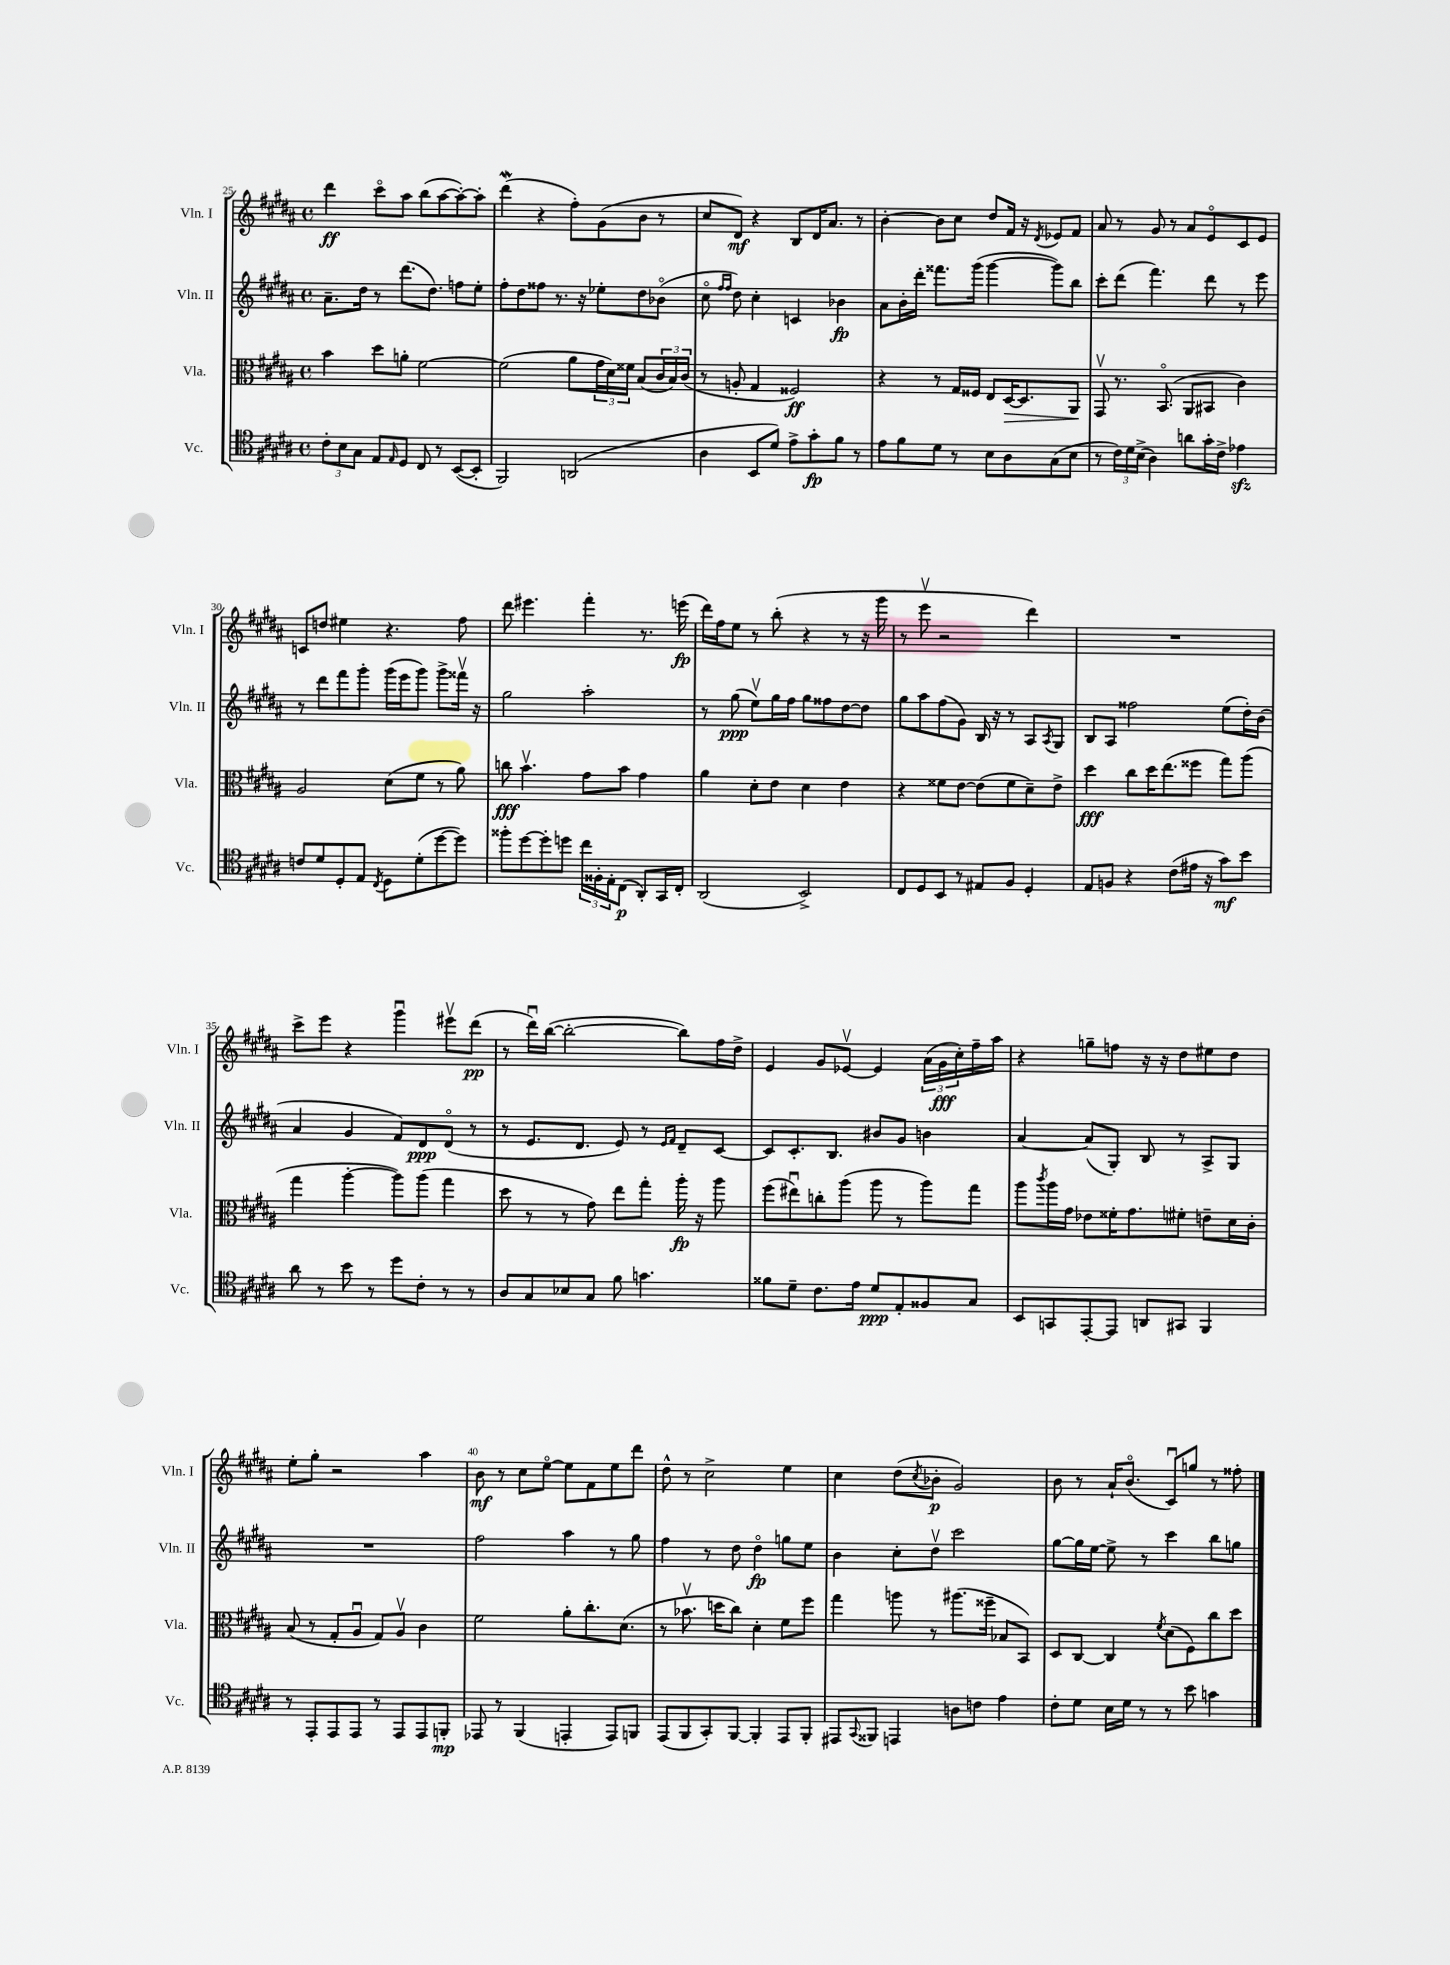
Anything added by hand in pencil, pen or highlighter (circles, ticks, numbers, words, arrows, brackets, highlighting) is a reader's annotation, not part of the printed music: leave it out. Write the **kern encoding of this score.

**kern	**dynam	**kern	**dynam	**kern	**dynam	**kern	**dynam
*part4	*part4	*part3	*part3	*part2	*part2	*part1	*part1
*staff4	*staff4	*staff3	*staff3	*staff2	*staff2	*staff1	*staff1
*I"Vc.	*	*I"Vla.	*	*I"Vln. II	*	*I"Vln. I	*
*I'Vc.	*	*I'Vla.	*	*I'Vln. II	*	*I'Vln. I	*
*clefC4	*	*clefC3	*	*clefG2	*	*clefG2	*
*k[f#c#g#d#a#]	*	*k[f#c#g#d#a#]	*	*k[f#c#g#d#a#]	*	*k[f#c#g#d#a#]	*
*M4/4	*	*M4/4	*	*M4/4	*	*M4/4	*
*met(c)	*	*met(c)	*	*met(c)	*	*met(c)	*
=25	=25	=25	=25	=25	=25	=25	=25
12c#'\L	.	4b\	.	8.a#~\L	.	4ddd#\	ff
12B\	.	.	.	.	.	.	.
12G#\J	.	.	.	.	.	.	.
.	.	.	.	16dd#\Jk	.	.	.
8E/L	.	8dd#\L	.	8r	.	8ccc#\L	.
16qqE/	.	.	.	.	.	.	.
8D#/J	.	8an'\J	.	(8.ddd#\L	.	8aa#\J	.
8C#/	.	[2f#\	.	.	.	(8bb\L	.
.	.	.	.	8.dd#\J)	.	.	.
8r	.	.	.	.	.	[8aa#\	.
([8BB/L	.	.	.	8ffn\L	.	8aa#'\_)	.
8BB'/J]	.	.	.	8ee'\J	.	8aa#'\J]	.
=26	=26	=26	=26	=26	=26	=26	=26
2FF#/)	.	(2f#\]	.	8ff#'\L	.	(4ddd#W\	.
.	.	.	.	8dd#\	.	.	.
.	.	.	.	8ff##X\J	.	4r	.
.	.	.	.	8.r	.	.	.
(2AAn/	.	8a#\L	.	.	.	8ff#'\L)	.
.	.	.	.	16r	.	.	.
.	.	24g#\L	.	8ee-X'\L	.	(8g#\	.
.	.	24d#\)	.	.	.	.	.
.	.	24f##X\JJ	.	.	.	.	.
.	.	(8B/L	.	8dd#\	.	8b\J	.
.	.	24c#/L	.	(8b-X\J	.	8r	.
.	.	24B/)	.	.	.	.	.
.	.	(24c#/JJ	.	.	.	.	.
=27	=27	=27	=27	=27	=27	=27	=27
4A#\	.	8r	.	8cc#\	.	8cc#/L	.
.	.	.	.	16qqff#/LL	.	.	.
.	.	.	.	16qqff#/JJ	.	.	.
.	.	8An'/	.	8dd#\)	.	8d#/J)	mf
8BB/L	.	4G#/	.	4cc#'\	.	4r	.
8d#/J)	.	.	.	.	.	.	.
8e^\L	.	2F##X/)	ff	4cn/	.	8B/L	.
8g#'\	fp	.	.	.	.	16d#/K	.
.	.	.	.	.	.	8.a#/J	.
8f#\J	.	.	.	4b-X\	fp	.	.
8r	.	.	.	.	.	8r	.
=28	=28	=28	=28	=28	=28	=28	=28
8e\L	.	4r	.	8a#\L	.	[4b'\	.
8f#\	.	.	.	16b'\L	.	.	.
.	.	.	.	16ddd#'\JJ	.	.	.
8d#\J	.	8r	.	8.fff##X\L	.	8b\L]	.
8r	.	16G#/LL	.	.	.	8cc#\J	.
.	.	16F##X/JJ	.	(16ggg#\Jk	.	.	.
8B\L	.	8E/L	.	[4ggg#\	.	8dd#/L	.
!	!	!	!LO:HP:b	!	!	!	!
8A#\	.	[16D#/K	>	.	.	16f#/Jk	.
.	.	8.D#/]	.	.	.	16r	.
.	.	.	.	.	.	8qd#/	.
(8G#\	.	.	.	8ggg#\L])	.	8e-X/L	.
8B\J	.	8AA#/J	.	8bb\J	.	8f#/J	.
.	.	.	]	.	.	.	.
=29	=29	=29	=29	=29	=29	=29	=29
8r	.	8GG#v/	.	8ccc#'\L	.	8a#/	.
24c#\LL)	.	8.r	.	(8ddd#\J	.	8r	.
24d#\	.	.	.	.	.	.	.
(24B^\JJ	.	.	.	.	.	.	.
4A#\)	.	.	.	4.fff#\)	.	8g#/	.
.	.	(8.BB/	.	.	.	.	.
.	.	.	.	.	.	8r	.
8an\L	.	8AA#/L	.	.	.	8a#/L	.
16g#'\L	.	8BB#X/J	.	8ddd#\	.	8e/	.
16c#^\JJ	.	.	.	.	.	.	.
4e-Xzz\	.	4c#\)	.	8r	.	8c#/	.
.	.	.	.	8eee\	.	8e/J	.
!!LO:LB:g=z
=30	=30	=30	=30	=30	=30	=30	=30
8cn/L	.	2A#/	.	8r	.	8cn/L	.
8d#/	.	.	.	8ddd#\L	.	8ddn/J	.
8D#'/	.	.	.	8fff#\	.	4ee#X\	.
8E/J	.	.	.	8ggg#'\J	.	.	.
8qC#/	.	.	.	.	.	.	.
8D#\L	.	(8d#\L	.	(16ggg#\LL	.	4.r	.
.	.	.	.	16eee\J	.	.	.
(8d#'\	.	8f#\J	.	8ggg#\J)	.	.	.
[8dd#\	.	8r	.	8ggg#^\L	.	.	.
8dd#\J])	.	8a#\)	.	16fff##Xv\Jk	.	8ff#\	.
.	.	.	.	16r	.	.	.
=31	=31	=31	=31	=31	=31	=31	=31
8ff##X'\L	.	8ccn\	fff	2gg#\	.	8ddd#\	.
[8dd#\	.	4.bv\	.	.	.	4.eee#X\	.
8dd#'\]	.	.	.	.	.	.	.
8ddn\J	.	.	.	.	.	.	.
24cc#\LL	.	8g#\L	.	2aa#'\	.	4fff#'\	.
24F##X'\	.	.	.	.	.	.	.
24E'\J	.	.	.	.	.	.	.
(8C#\J	p	8b\J	.	.	.	.	.
8AA#'/L)	.	4g#\	.	.	.	8.r	.
16GG#/L	.	.	.	.	.	.	.
16C#'/JJ	.	.	.	.	.	(16eeen\	fp
=32	=32	=32	=32	=32	=32	=32	=32
(2AA#/	.	4a#\	.	8r	.	16ddd#\LL)	.
.	.	.	.	.	.	16ff#\J	.
.	.	.	.	(8gg#\	ppp	8ee\J	.
.	.	8d#'\L	.	8eev\L)	.	8r	.
.	.	8e\J	.	16gg#\L	.	(8bb'\	.
.	.	.	.	16ff#\JJ	.	.	.
2BB^/)	.	4d#\	.	8gg#\L	.	4r	.
.	.	.	.	8ff##X\	.	.	.
.	.	4e\	.	[8dd#\	.	8r	.
.	.	.	.	8dd#\J]	.	16r	.
.	.	.	.	.	.	16ggg#\	.
=33	=33	=33	=33	=33	=33	=33	=33
8C#/L	.	4r	.	8gg#\L	.	8r	.
8D#/	.	.	.	8aa#\	.	8eeev\	.
8BB/J	.	8f##X\L	.	(8ff#\	.	2r	.
8r	.	[8e\J	.	8g#\J)	.	.	.
8E#X/L	.	(8e\L]	.	16B/	.	.	.
.	.	.	.	16r	.	.	.
8F#/J	.	8f##\	.	8r	.	.	.
4D#'/	.	8d#~\)	.	8A#/L	.	4ddd#\)	.
.	.	.	.	8qA#/	.	.	.
.	.	8e^\J	.	8G#/J	.	.	.
=34	=34	=34	=34	=34	=34	=34	=34
8E/L	.	4dd#\	fff	8B/L	.	1r	.
8Fn/J	.	.	.	8A#/J	.	.	.
4r	.	8cc#\L	.	2ff##X\	.	.	.
.	.	16dd#\K	.	.	.	.	.
.	.	(8.ee\	.	.	.	.	.
(8c#\L	.	.	.	.	.	.	.
16e#X\Jk	.	8ff##X\J	.	.	.	.	.
16r	.	.	.	.	.	.	.
8g#\L)	mf	8gg#\L)	.	(8ee\L	.	.	.
8b\J	.	(8aa#\J	.	16dd#'\L)	.	.	.
.	.	.	.	(16b\JJ	.	.	.
!!LO:LB:g=z
=35	=35	=35	=35	=35	=35	=35	=35
8a#\	.	4gg#\	.	4a#/	.	8ccc#^\L	.
8r	.	.	.	.	.	8eee\J	.
8b\	.	[4aa#'\	.	4g#/	.	4r	.
8r	.	.	.	.	.	.	.
8dd#\L	.	8aa#\L])	.	8f#/L)	.	4ggg#u\	.
8c#'\J	.	(8aa#\J	.	8d#/	ppp	.	.
8r	.	4gg#\	.	(8d#/J	.	8eee#Xv\L	.
8r	.	.	.	8r	.	(8ddd#\J	pp
=36	=36	=36	=36	=36	=36	=36	=36
8A#/L	.	8dd#\	.	8r	.	8r	.
8G#/	.	8r	.	8.e/L	.	16ddd#u\LL)	.
.	.	.	.	.	.	([16bb\JJ	.
8B-X/	.	8r	.	.	.	2bb'\_	.
.	.	.	.	8.d#/J	.	.	.
8G#/J	.	8g#\)	.	.	.	.	.
8f#\	.	8ee\L	.	8e/)	.	.	.
4.gn\	.	8gg#'\J	.	8r	.	.	.
.	.	.	.	16qqe/LL	.	.	.
.	.	.	.	16qqf#/JJ	.	.	.
.	.	16aa#'\	fp	8d#~/L	.	8bb\L])	.
.	.	16r	.	.	.	.	.
.	.	8aa#\	.	[8c#/J	.	16ff#\L	.
.	.	.	.	.	.	16dd#^\JJ	.
=37	=37	=37	=37	=37	=37	=37	=37
8f##X\L	.	(8ff#\L	.	8c#/L]	.	4e/	.
8d#~\J	.	8ee#Xu\)	.	8.c#'/	.	.	.
8.c#\L	.	8ccn'\	.	.	.	8g#/L	.
.	.	.	.	8.B/J	.	.	.
.	.	(8aa#\J	.	.	.	[8e-Xv/J	.
16e\Jk	.	.	.	.	.	.	.
8d#/L	ppp	8aa#\	.	8b#X/L	.	4e-/]	.
8E'/	.	8r	.	8g#/J	.	.	.
8F##X/	.	8aa#\L)	.	4bn\	.	(24a#\LL	.
.	.	.	.	.	.	24g#\	fff
.	.	.	.	.	.	24cc#'\)	.
8G#/J	.	8gg#\J	.	.	.	16ff#~\	.
.	.	.	.	.	.	16aa#\JJ	.
=38	=38	=38	=38	=38	=38	=38	=38
8BB/L	.	8aa#\L	.	[4a#/	.	4r	.
.	.	8qccc#/	.	.	.	.	.
8GGn/	.	16aa#\L	.	.	.	.	.
.	.	16g#\JJ	.	.	.	.	.
[8EE'/	.	8e-X\L	.	(8a#/L]	.	8ggn~\L	.
8EE/J]	.	16f##X'\K	.	8G#'/J)	.	8ffn\J	.
.	.	8.g#\	.	.	.	.	.
8AAn/L	.	.	.	8B/	.	16r	.
.	.	.	.	.	.	16r	.
8GG#X/J	.	8f#X'\J	.	8r	.	8dd#\L	.
4FF#/	.	8en~\L	.	8A#^/L	.	8ee#X\	.
.	.	16d#\L	.	8G#/J	.	8dd#\J	.
.	.	16c#'\JJ	.	.	.	.	.
!!LO:LB:g=z
=39	=39	=39	=39	=39	=39	=39	=39
8r	.	(8B/	.	1r	.	8ee'\L	.
8EE'/L	.	8r	.	.	.	8gg#'\J	.
8EE/	.	8G#'/L	.	.	.	2r	.
8EE/J	.	8A#u/J	.	.	.	.	.
8r	.	8G#/L)	.	.	.	.	.
8EE/L	.	8A#v/J	.	.	.	.	.
8EE/	.	4c#\	.	.	.	4aa#\	.
8FFn'/J	mp	.	.	.	.	.	.
=40	=40	=40	=40	=40	=40	=40	=40
8EE-X/	.	2f#\	.	2ff#\	.	8b\	mf
8r	.	.	.	.	.	8r	.
(4FF#/	.	.	.	.	.	8cc#\L	.
.	.	.	.	.	.	[8ee\J	.
4EEn'/	.	8a#'\L	.	4aa#\	.	8ee\L]	.
.	.	8.cc#'\	.	.	.	8f#\	.
8EE/L)	.	.	.	8r	.	8ee\	.
.	.	(8.d#\J	.	.	.	.	.
8FFn/J	.	.	.	8gg#\	.	8ddd#\J	.
=41	=41	=41	=41	=41	=41	=41	=41
(8EE/L	.	8r	.	4ff#\	.	8dd#^^\	.
8FF#/	.	8.b-Xv\	.	.	.	8r	.
8GG#'/)	.	.	.	8r	.	2cc#^\	.
.	.	16ddn\KL	.	.	.	.	.
[8FF#/J	.	8cc#\J)	.	8dd#\	.	.	.
4FF#'/]	.	4d#'\	.	4dd#\	fp	.	.
8EE/L	.	8f#\L	.	8ggn\L	.	4ee\	.
8FF#'/J	.	8ff#\J	.	8ee\J	.	.	.
=42	=42	=42	=42	=42	=42	=42	=42
8EE#X/L	.	4gg#\	.	4b\	.	4cc#\	.
8qqGG#/	.	.	.	.	.	.	.
8FF##X/J	.	.	.	.	.	.	.
4EEn/	.	8aan\	.	8cc#'\L	.	(8dd#\L	.
.	.	.	.	.	.	8qcc#/	.
.	.	8r	.	8dd#v\J	.	8b-X'\J	p
8An\L	.	(8.aa#X\L	.	2ccc#\	.	2g#/)	.
8cn\J	.	.	.	.	.	.	.
.	.	16ff##X~\Jk	.	.	.	.	.
4e\	.	8B-X/L	.	.	.	.	.
.	.	8BB/J)	.	.	.	.	.
=43	=43	=43	=43	=43	=43	=43	=43
8c#'\L	.	8D#/L	.	[8gg#\L	.	8b\	.
8d#\J	.	[8C#/J	.	16gg#\L]	.	8r	.
.	.	.	.	[16ee\JJ	.	.	.
16B\LL	.	4C#/]	.	8ee^\]	.	16a#`/KL	.
16d#\JJ	.	.	.	.	.	(8.b/J	.
8r	.	.	.	8r	.	.	.
.	.	8qf#/	.	.	.	.	.
8r	.	(8d#\L	.	4ccc#\	.	8c#u/L)	.
8b\	.	8F#\)	.	.	.	8ggn/J	.
4gn\	.	8cc#\	.	8bb\L	.	8r	.
.	.	8dd#\J	.	8ggn\J	.	8ff##X'\	.
==	==	==	==	==	==	==	==
*-	*-	*-	*-	*-	*-	*-	*-
